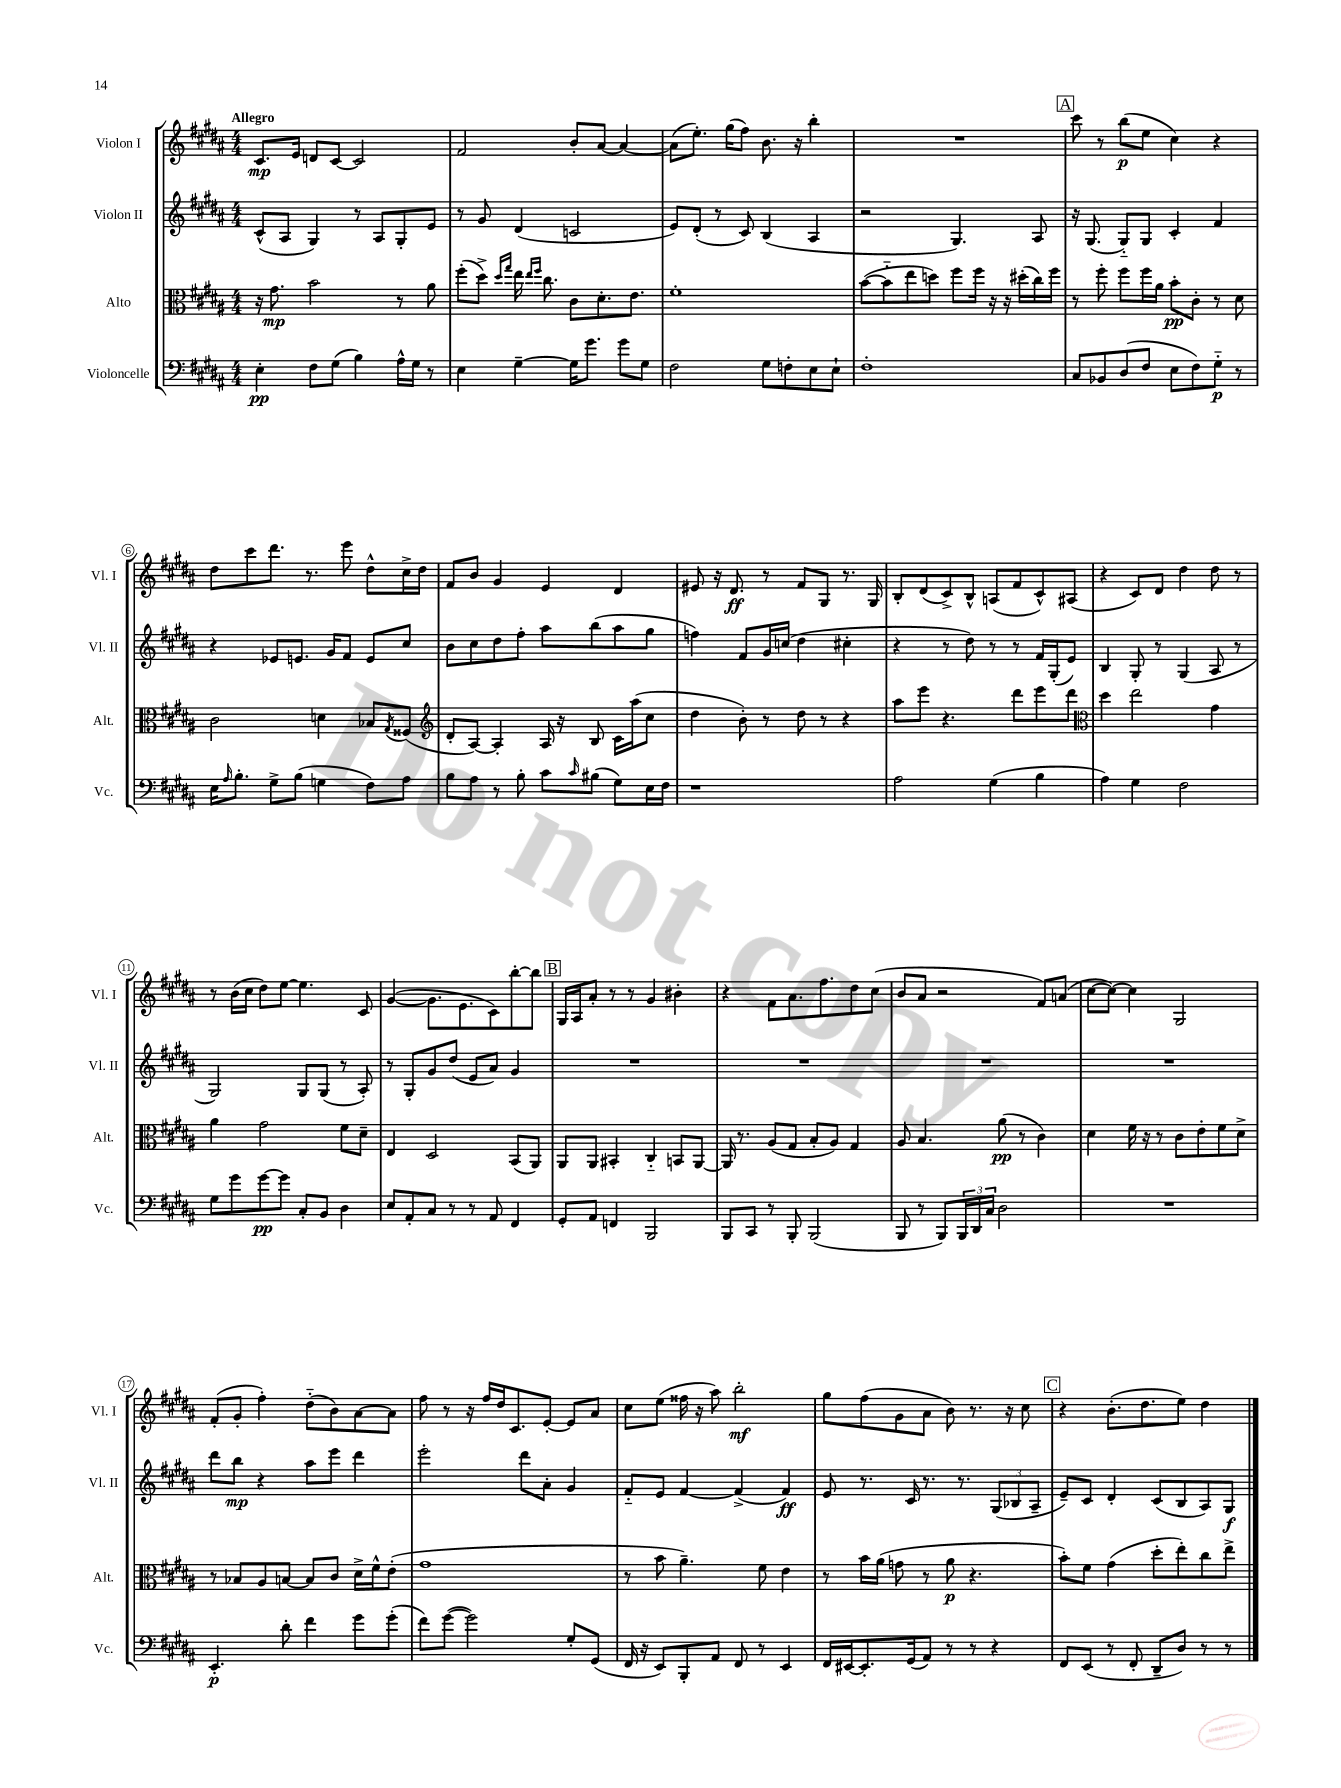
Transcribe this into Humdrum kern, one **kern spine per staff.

**kern	**dynam	**kern	**dynam	**kern	**dynam	**kern	**dynam
*part4	*part4	*part3	*part3	*part2	*part2	*part1	*part1
*staff4	*staff4	*staff3	*staff3	*staff2	*staff2	*staff1	*staff1
*I"Violoncelle	*	*I"Alto	*	*I"Violon II	*	*I"Violon I	*
*I'Vc.	*	*I'Alt.	*	*I'Vl. II	*	*I'Vl. I	*
*clefF4	*	*clefC3	*	*clefG2	*	*clefG2	*
*k[f#c#g#d#a#]	*	*k[f#c#g#d#a#]	*	*k[f#c#g#d#a#]	*	*k[f#c#g#d#a#]	*
*M4/4	*	*M4/4	*	*M4/4	*	*M4/4	*
=1	=1	=1	=1	=1	=1	=1	=1
!	!	!	!	!	!	!LO:TX:a:B:t=Allegro	!
4E'\	pp	16r	.	(8c#^^/L	.	8.c#/L	mp
.	.	8.g#\	mp	.	.	.	.
.	.	.	.	8A#/J	.	.	.
.	.	.	.	.	.	16e/Jk	.
8F#\L	.	2b\	.	4G#/)	.	8dn/L	.
(8G#\J	.	.	.	.	.	[8c#/J	.
4B\)	.	.	.	8r	.	2c#/]	.
.	.	.	.	8A#/L	.	.	.
16A#^^\LL	.	8r	.	8G#'/	.	.	.
16G#\JJ	.	.	.	.	.	.	.
8r	.	8a#\	.	8e/J	.	.	.
=2	=2	=2	=2	=2	=2	=2	=2
4E\	.	(8ff#'\L	.	8r	.	2f#/	.
.	.	8dd#^\J)	.	8g#/	.	.	.
.	.	16qqdd#/LL	.	.	.	.	.
.	.	16qqgg#/JJ	.	.	.	.	.
[4G#~\	.	16ee\	.	(4d#/	.	.	.
.	.	16qqee/LL	.	.	.	.	.
.	.	16qqff#/JJ	.	.	.	.	.
.	.	8.cc#\	.	.	.	.	.
16G#\KL]	.	8c#\L	.	2cn/	.	8b'/L	.
8.g#\J	.	.	.	.	.	.	.
.	.	8.d#'\	.	.	.	[8a#/J	.
8g#\L	.	.	.	.	.	4a#/_	.
.	.	8.e\J	.	.	.	.	.
8G#\J	.	.	.	.	.	.	.
=3	=3	=3	=3	=3	=3	=3	=3
2F#\	.	1f#'	.	8e/L)	.	(8a#\L]	.
.	.	.	.	(8d#'/J	.	8.ee'\J)	.
.	.	.	.	8r	.	.	.
.	.	.	.	.	.	(16gg#\KL	.
.	.	.	.	8c#/)	.	8ff#\J)	.
8G#\L	.	.	.	(4B/	.	8.b\	.
8Fn'\	.	.	.	.	.	.	.
.	.	.	.	.	.	16r	.
8E\	.	.	.	4A#/	.	4bb'\	.
8E`\J	.	.	.	.	.	.	.
=4	=4	=4	=4	=4	=4	=4	=4
1F#'	.	([8b\L	.	2r	.	1r	.
.	.	8b\]	.	.	.	.	.
.	.	8ee\	.	.	.	.	.
.	.	8ddn\J)	.	.	.	.	.
.	.	8ff#\L	.	4.G#/)	.	.	.
.	.	16ff#\Jk	.	.	.	.	.
.	.	16r	.	.	.	.	.
.	.	16r	.	.	.	.	.
.	.	(16dd#X'\LL	.	.	.	.	.
.	.	16cc#\)	.	8A#/	.	.	.
.	.	16ff#\JJ	.	.	.	.	.
!!LO:REH:place=s1:t=A
=5	=5	=5	=5	=5	=5	=5	=5
8C#/L	.	8r	.	16r	.	8ccc#\	.
.	.	.	.	(8.G#/	.	.	.
8BB-X/	.	8ff#'\	.	.	.	8r	.
(8D#/	.	8ff#\L	.	8G#/L)	.	(8bb\L	p
8F#/J	.	16ff#\L	.	8G#/J	.	8ee\J	.
.	.	16a#\JJ	.	.	.	.	.
8E\L	.	8b'\L	pp	4c#'/	.	4cc#\)	.
8F#\)	.	8c#'\J	.	.	.	.	.
8G#\J	p	8r	.	4f#/	.	4r	.
8r	.	8d#\	.	.	.	.	.
!!LO:LB:g=z
=6	=6	=6	=6	=6	=6	=6	=6
16E\KL	.	2c#\	.	4r	.	8dd#\L	.
16qqA#/	.	.	.	.	.	.	.
8.B'\J	.	.	.	.	.	.	.
.	.	.	.	.	.	8ccc#\	.
8G#^\L	.	.	.	8e-X/L	.	8.ddd#\J	.
(8B\J	.	.	.	8.en/J	.	.	.
.	.	.	.	.	.	8.r	.
4Gn\	.	4dn\	.	.	.	.	.
.	.	.	.	16g#/KL	.	.	.
.	.	.	.	8f#/J	.	8eee\	.
8F#\L)	.	8B-X/L	.	8e/L	.	8dd#^^\L	.
.	.	8qG#/	.	.	.	.	.
8A#\J	.	(8F##X/J	.	8cc#/J	.	16cc#^\L	.
.	.	.	.	.	.	16dd#\JJ	.
=7	=7	=7	=7	=7	=7	=7	=7
*	*	*clefG2	*	*	*	*	*
8B\L	.	8d#'/L	.	8b\L	.	8f#/L	.
8A#\J	.	[8A#/J)	.	8cc#\	.	8b/J	.
8r	.	4A#'/]	.	8dd#\	.	4g#/	.
8B'\	.	.	.	8ff#'\J	.	.	.
8c#\L	.	16A#/	.	8aa#\L	.	4e/	.
.	.	16r	.	.	.	.	.
16qqc#/	.	.	.	.	.	.	.
(8B#X\J	.	8B/	.	(8bb\	.	.	.
8G#\L)	.	16c#\LL	.	8aa#\	.	4d#/	.
.	.	(16aa#\J	.	.	.	.	.
16E\L	.	8cc#\J	.	8gg#\J	.	.	.
16F#\JJ	.	.	.	.	.	.	.
=8	=8	=8	=8	=8	=8	=8	=8
1r	.	4dd#\	.	4ffn\)	.	8e#X/	.
.	.	.	.	.	.	16r	.
.	.	.	.	.	.	8.d#/	ff
.	.	8b'\)	.	8f#/L	.	.	.
.	.	8r	.	16g#/L	.	8r	.
.	.	.	.	(16ccn/JJ	.	.	.
.	.	8dd#\	.	4dd#\	.	8f#/L	.
.	.	8r	.	.	.	8G#/J	.
.	.	4r	.	4cc#X'\	.	8.r	.
.	.	.	.	.	.	16G#/	.
=9	=9	=9	=9	=9	=9	=9	=9
2A#\	.	8aa#\L	.	4r	.	8B'/L	.
.	.	8eee\J	.	.	.	(8d#/	.
.	.	4.r	.	8r	.	8c#^/)	.
.	.	.	.	8dd#\)	.	8B^^/J	.
(4G#\	.	.	.	8r	.	(8An/L	.
.	.	8ddd#\L	.	8r	.	8f#/	.
4B\	.	8eee\	.	16f#/LL	.	8c#^^/)	.
.	.	.	.	(16G#'/J	.	.	.
.	.	8ddd#\J	.	8e/J)	.	(8A#X/J	.
=10	=10	=10	=10	=10	=10	=10	=10
*	*	*clefC3	*	*	*	*	*
4A#\)	.	4dd#\	.	4B/	.	4r	.
4G#\	.	2ee\	.	8G#'/	.	8c#/L)	.
.	.	.	.	8r	.	8d#/J	.
2F#\	.	.	.	(4G#/	.	4dd#\	.
.	.	4g#\	.	8A#/	.	8dd#\	.
.	.	.	.	8r	.	8r	.
!!LO:LB:g=z
=11	=11	=11	=11	=11	=11	=11	=11
8G#\L	.	4a#\	.	2G#/)	.	8r	.
8g#\	.	.	.	.	.	(16b\LL	.
.	.	.	.	.	.	16cc#\JJ	.
[8g#\	pp	2g#\	.	.	.	8dd#\L)	.
8g#\J]	.	.	.	.	.	[8ee\J	.
8C#'/L	.	.	.	8G#/L	.	4.ee\]	.
8BB/J	.	.	.	(8G#/J	.	.	.
4D#\	.	8f#\L	.	8r	.	.	.
.	.	8d#~\J	.	8A#'/)	.	8c#/	.
=12	=12	=12	=12	=12	=12	=12	=12
8E/L	.	4E/	.	8r	.	([4g#/	.
8AA#'/	.	.	.	8G#'/L	.	.	.
8C#/J	.	2D#/	.	8g#/	.	8.g#\L]	.
8r	.	.	.	(8dd#/J	.	.	.
.	.	.	.	.	.	8.e\	.
8r	.	.	.	8e/L	.	.	.
8AA#/	.	.	.	8a#/J)	.	8c#\)	.
4FF#/	.	(8BB/L	.	4g#/	.	[8bb'\	.
.	.	8AA#/J)	.	.	.	8bb\J]	.
!!LO:REH:place=s1:t=B
=13	=13	=13	=13	=13	=13	=13	=13
8GG#'/L	.	8AA#/L	.	1r	.	16G#/LL	.
.	.	.	.	.	.	16A#/J	.
8AA#/J	.	8AA#/J	.	.	.	8a#'/J	.
4FFn/	.	4BB#X'/	.	.	.	8r	.
.	.	.	.	.	.	8r	.
2BBB/	.	4C#/	.	.	.	4g#/	.
.	.	8BBn/L	.	.	.	4b#X'\	.
.	.	[8AA#/J	.	.	.	.	.
=14	=14	=14	=14	=14	=14	=14	=14
8BBB/L	.	16AA#/]	.	1r	.	4r	.
.	.	8.r	.	.	.	.	.
8CC#/J	.	.	.	.	.	.	.
8r	.	(8A#/L	.	.	.	8f#\L	.
8BBB'/	.	8G#/J	.	.	.	8.a#\	.
(2BBB/	.	8B'/L	.	.	.	.	.
.	.	.	.	.	.	8.ff#\	.
.	.	8A#/J)	.	.	.	.	.
.	.	4G#/	.	.	.	8dd#\	.
.	.	.	.	.	.	(8cc#\J	.
=15	=15	=15	=15	=15	=15	=15	=15
8BBB/	.	8A#/	.	1r	.	8b/L	.
8r	.	4.B/	.	.	.	8a#/J	.
8BBB/L)	.	.	.	.	.	2r	.
24BBB/L	.	.	.	.	.	.	.
24DD#/	.	.	.	.	.	.	.
24C#/JJ	.	.	.	.	.	.	.
2D#\	.	(8a#\	pp	.	.	.	.
.	.	8r	.	.	.	.	.
.	.	4c#\)	.	.	.	8f#/L)	.
.	.	.	.	.	.	(8an/J	.
=16	=16	=16	=16	=16	=16	=16	=16
1r	.	4d#\	.	1r	.	[8cc#\L	.
.	.	.	.	.	.	8cc#\J_)	.
.	.	16f#\	.	.	.	4cc#\]	.
.	.	16r	.	.	.	.	.
.	.	8r	.	.	.	.	.
.	.	8c#\L	.	.	.	2G#/	.
.	.	8e'\	.	.	.	.	.
.	.	8f#\	.	.	.	.	.
.	.	8d#^\J	.	.	.	.	.
!!LO:LB:g=z
=17	=17	=17	=17	=17	=17	=17	=17
4.EE'/	p	8r	.	8ddd#\L	.	(8f#'/L	.
.	.	8B-X/L	.	8bb\J	mp	8g#'/J	.
.	.	8A#/	.	4r	.	4ff#'\)	.
8d#'\	.	[8Bn/J	.	.	.	.	.
4f#\	.	8B/L]	.	8aa#\L	.	(8dd#\L	.
.	.	8c#/J	.	8eee\J	.	8b\)	.
8g#\L	.	16d#^\LL	.	4ddd#\	.	[8a#\	.
.	.	16f#^^\J	.	.	.	.	.
(8g#'\J	.	(8e'\J	.	.	.	8a#\J]	.
=18	=18	=18	=18	=18	=18	=18	=18
8f#\L)	.	1g#	.	2eee'\	.	8ff#\	.
([8g#\J	.	.	.	.	.	8r	.
2g#\])	.	.	.	.	.	16r	.
.	.	.	.	.	.	16ff#/LL	.
.	.	.	.	.	.	16dd#/J	.
.	.	.	.	.	.	8.c#/	.
.	.	.	.	8ddd#\L	.	.	.
.	.	.	.	8a#'\J	.	[8e'/J	.
8G#'/L	.	.	.	4g#/	.	8e/L]	.
(8GG#/J	.	.	.	.	.	8a#/J	.
=19	=19	=19	=19	=19	=19	=19	=19
16FF#/	.	8r	.	8f#/L	.	8cc#\L	.
16r	.	.	.	.	.	.	.
8EE/L)	.	8b\	.	8e/J	.	(8ee\J	.
8BBB'/	.	4.a#~\)	.	[4f#/	.	16ff##X\	.
.	.	.	.	.	.	16r	.
8AA#/J	.	.	.	.	.	8aa#\)	.
8FF#/	.	.	.	(4f#^/]	.	2bb'\	mf
8r	.	8f#\	.	.	.	.	.
4EE/	.	4e\	.	4f#/)	ff	.	.
=20	=20	=20	=20	=20	=20	=20	=20
16FF#/LL	.	8r	.	8e/	.	8gg#\L	.
[16EE#X/J	.	.	.	.	.	.	.
8.EE#'/]	.	16b\LL	.	8.r	.	(8ff#\	.
.	.	(16a#\JJ	.	.	.	.	.
.	.	8gn\	.	.	.	8g#\	.
(16GG#/k	.	.	.	16c#/	.	.	.
8AA#/J)	.	8r	.	8.r	.	8a#\J	.
8r	.	8a#\	p	.	.	8b\)	.
.	.	.	.	8.r	.	.	.
8r	.	4.r	.	.	.	8.r	.
4r	.	.	.	(12G#/L	.	.	.
.	.	.	.	.	.	16r	.
.	.	.	.	12B-X/	.	.	.
.	.	.	.	.	.	8cc#\	.
.	.	.	.	12A#~/J	.	.	.
!!LO:REH:place=s1:t=C
=21	=21	=21	=21	=21	=21	=21	=21
8FF#/L	.	8b'\L)	.	8e~/L)	.	4r	.
(8EE/J	.	8f#\J	.	8c#/J	.	.	.
8r	.	(4g#\	.	4d#'/	.	(8.b'\L	.
8FF#'/	.	.	.	.	.	.	.
.	.	.	.	.	.	8.dd#\	.
8DD#~/L	.	8dd#'\L	.	(8c#/L	.	.	.
8D#/J)	.	8ee'\)	.	8B/	.	8ee\J)	.
8r	.	8cc#\	.	8A#/)	.	4dd#\	.
8r	.	8ee^\J	.	8G#/J	f	.	.
==	==	==	==	==	==	==	==
*-	*-	*-	*-	*-	*-	*-	*-
